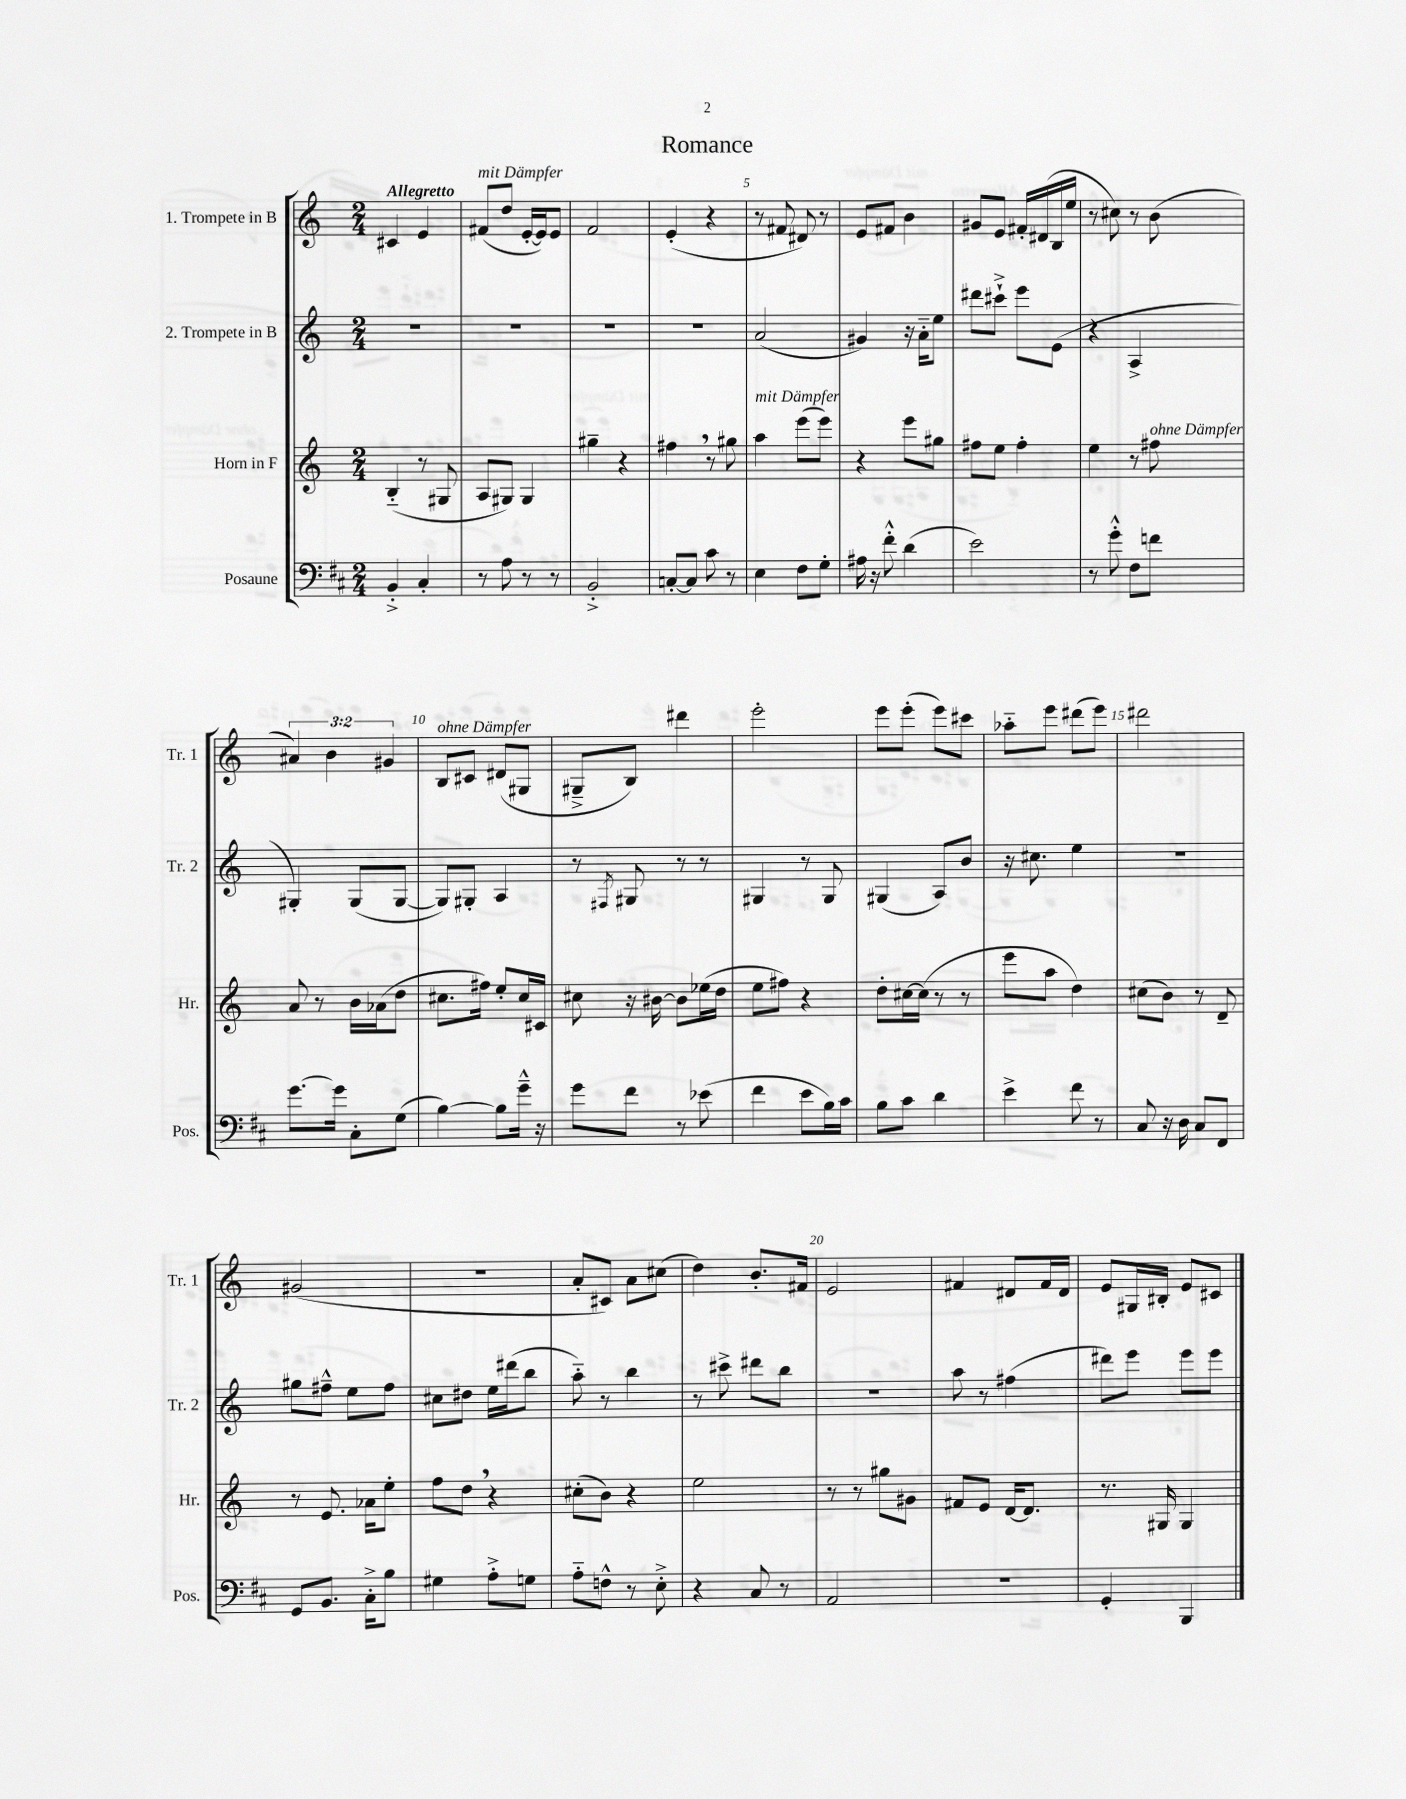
\header { title = "Romance" }
<<
\new StaffGroup <<
\new Staff = "s0" \with { instrumentName = "1. Trompete in B" shortInstrumentName = "Tr. 1" } {
    \clef treble \key c \major \numericTimeSignature \time 2/4 \override Staff.TupletNumber.text = #tuplet-number::calc-fraction-text \tempo "Allegretto"
    cis'4 e'4 |
    fis'8^\markup { \italic "mit Dämpfer" }( d''8 e'16~-. e'16) e'8 |
    f'2 |
    e'4-.( r4 |
    r8 fis'8 dis'8) r8 |
    e'8 fis'8 b'4 |
    gis'8 e'8 fis'16-. dis'16( b16 e''16 |
    r8 cis''8) r8 b'8( |
    \tuplet 3/2 { ais'4) b'4 gis'4 } |
    b8^\markup { \italic "ohne Dämpfer" } cis'8 dis'8( gis8 |
    gis8---> b8) dis'''4 |
    e'''2-. |
    e'''8 e'''8-.( e'''8) cis'''8 |
    aes''8-_ e'''8 dis'''8( e'''8) |
    dis'''2 |
    gis'2( |
    R2 |
    a'8-. cis'8) a'8 cis''8( |
    d''4) b'8.-. fis'16 |
    e'2 |
    fis'4 dis'8 fis'16 dis'16 |
    e'8 gis16 bis16-. e'8 cis'8 \bar "|." |
}
\new Staff = "s1" \with { instrumentName = "2. Trompete in B" shortInstrumentName = "Tr. 2" } {
    \clef treble \key c \major \numericTimeSignature \time 2/4
    R2 |
    R2 |
    R2 |
    R2 |
    a'2( |
    gis'4) r16 a'16-_ e''8 |
    dis'''8 cis'''8-!-> e'''8 e'8( |
    r4 a4-> |
    gis4-.) gis8( gis8~ |
    gis8) gis8-. a4 |
    r8 \acciaccatura { fis8 } gis8 r8 r8 |
    gis4 r8 gis8 |
    gis4( a8) b'8 |
    r16 cis''8. e''4 |
    r2 |
    gis''8 fis''8---^ e''8 fis''8 |
    cis''8 dis''8 e''16 dis'''16( b''8 |
    a''8-_) r8 b''4 |
    r8 cis'''8-> dis'''8 b''8 |
    R2 |
    a''8 r8 fis''4( |
    dis'''8) e'''8 e'''8 e'''8 \bar "|." |
}
\new Staff = "s2" \with { instrumentName = "Horn in F" shortInstrumentName = "Hr." } {
    \clef treble \key c \major \numericTimeSignature \time 2/4
    b4-_( r8 gis8 |
    a8 gis8) gis4 |
    gis''4-- r4 |
    fis''4 \breathe r8 gis''8 |
    a''4^\markup { \italic "mit Dämpfer" } e'''8( e'''8) |
    r4 e'''8 gis''8 |
    fis''8 e''8 fis''4-. |
    e''4 r8 fis''8^\markup { \italic "ohne Dämpfer" } |
    a'8 r8 b'16 aes'16( d''8 |
    cis''8. fis''16) e''8-. cis''16 cis'16 |
    cis''8 r16 bis'16~ bis'8 ees''16( d''16 |
    e''8 fis''8) r4 |
    d''8-. cis''16~ cis''16( r8 r8 |
    e'''8 a''8 d''4) |
    cis''8( b'8) r8 d'8-- |
    r8 e'8. aes'16 e''8-. |
    f''8 d''8 \breathe r4 |
    cis''8-.( b'8) r4 |
    e''2 |
    r8 r8 gis''8 gis'8 |
    fis'8 e'8 d'16~ d'8. |
    r8. gis16 gis4 \bar "|." |
}
\new Staff = "s3" \with { instrumentName = "Posaune" shortInstrumentName = "Pos." } {
    \clef bass \key d \major \numericTimeSignature \time 2/4
    b,4-.-> cis4-. |
    r8 a8 r8 r8 |
    b,2-.-> |
    c8~-. c8 cis'8 r8 |
    e4 fis8 g8-. |
    ais16 r16 fis'8-.-^ d'4( |
    e'2) |
    r8 g'8-.-^ fis8 f'8 |
    g'8.~ g'16 cis8-. g8( |
    b4~) b8 g'16---^ r16 |
    g'8 fis'8 r8 ees'8( |
    fis'4 e'8 b16) cis'16 |
    b8 cis'8 d'4 |
    e'4-> fis'8 r8 |
    cis8 r16 d16 cis8 fis,8 |
    g,8 b,8. cis16-.-> b8 |
    gis4 a8-.-> g8 |
    a8-_ f8-^ r8 e8-.-> |
    r4 cis8 r8 |
    a,2 |
    R2 |
    g,4-. b,,4 \bar "|." |
}
>>
>>
\layout { \context { \Score \override BarNumber.break-visibility = ##(#f #t #t) barNumberVisibility = #(every-nth-bar-number-visible 5) } }
